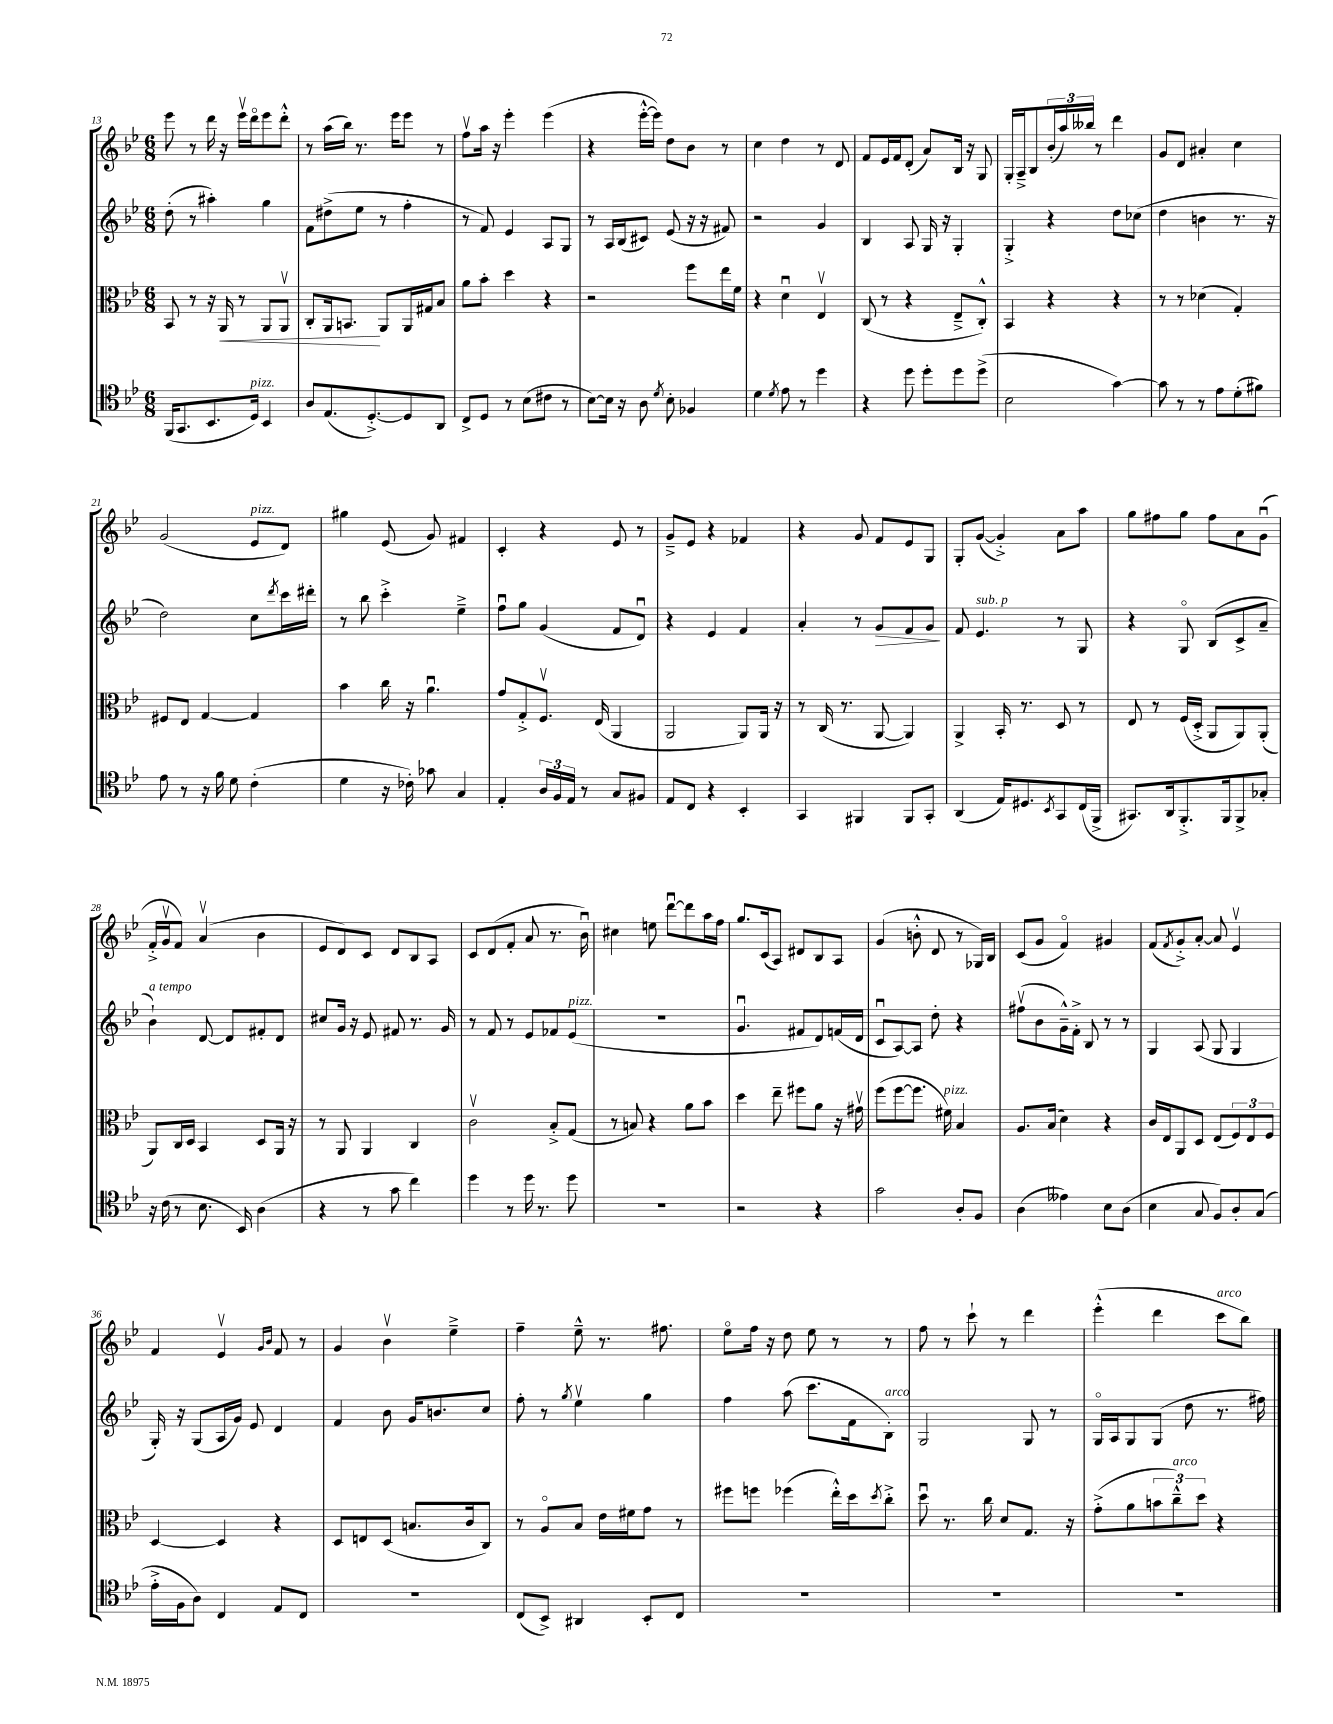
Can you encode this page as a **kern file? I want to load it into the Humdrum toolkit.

**kern	**kern	**kern	**kern
*staff4	*staff3	*staff2	*staff1
*clefC4	*clefC3	*clefG2	*clefG2
*k[b-e-]	*k[b-e-]	*k[b-e-]	*k[b-e-]
*M6/8	*M6/8	*M6/8	*M6/8
(16FF	8BB-	(8dd'	8eee-
8.GG	.	.	.
.	8r	8r	8r
8.BB-	16r	4aa#')	16ddd
.	16AA	.	16r
.	8r	.	16eee-v
16D)	.	.	16dddo
4BB-	8AA	4gg	8eee-
.	8AAv	.	8ddd'^^
=	=	=	=
8A	8C'	8f	8r
(8.E-	16AA	(8dd#^	(16aa
.	8.BB	.	16bb-)
.	.	8ee-	8.r
[8.D'^)	.	.	.
.	8AA	8r	.
.	.	.	16eee-
8D]	16AA	4ff'	8eee-
.	16G#	.	.
8AA	8B-	.	8r
=	=	=	=
8C^	8a	8r	8ffv
8D	8b-'	8f)	16aa
.	.	.	16r
8r	4dd	4e-	4eee-'
(8B-	.	.	.
8c#	4r	8A	(4eee-
8r	.	8G	.
=	=	=	=
[8B-)	2r	8r	4r
16B-]	.	16A	.
16r	.	(16B-	.
8A	.	8c#)	[16eee-'^^
.	.	.	16eee-])
8qd	.	.	.
8B-'	.	(8e-	8dd
4F-	8ff	16r	8b-
.	.	16r	.
.	16ee-	8f#)	8r
.	16f	.	.
=	=	=	=
4d	4r	2r	4cc
8qd	.	.	.
8e-	4du	.	4dd
8r	.	.	.
4dd	4E-v	4g	8r
.	.	.	8d
=	=	=	=
4r	(8C	4B-	8f
.	8r	.	16e-
.	.	.	16f
8dd	4r	8A	(8d'
8dd'	.	16G	8a)
.	.	16r	.
8dd	8E-~^	4G'	16B-
.	.	.	16r
(8dd^	8C'^^)	.	8G
=	=	=	=
2B-	4BB-	4G'^	16G'
.	.	.	16A~^
.	.	.	8B-
.	4r	4r	(24b-'
.	.	.	24aa)
.	.	.	24bb--
.	.	.	8r
[4g)	4r	8dd	4ddd
.	.	(8cc-	.
=	=	=	=
8g]	8r	4dd	8g
8r	8r	.	8d
8r	(4d-	4b	4a#'
8e-	.	.	.
(8d'	4G')	8.r	4cc
8f#)	.	.	.
.	.	16r	.
=	=	=	=
8e-	8F#	2dd)	(2g
8r	8E-	.	.
16r	[4G	.	.
16f	.	.	.
8d	.	.	.
(4c'	4G]	8cc	8e-
.	.	8qddd	.
.	.	16ccc	8d)
.	.	16ddd#'	.
=	=	=	=
4d	4b-	8r	4gg#
.	.	8bb-	.
16r	16cc	4ccc'^	(8e-
16c-')	16r	.	.
8g-	4.au	.	8g)
4G	.	4ee-~^	4f#
=	=	=	=
4E-'	8g	8ffu	4c'
.	8G'^	8gg	.
24A	8.Fv	(4g	4r
24F	.	.	.
24E-	.	.	.
8r	.	.	.
.	(16E-	.	.
8G	4AA	8f	8e-
8F#	.	8du)	8r
=	=	=	=
8E-	2AA	4r	8g~^
8C	.	.	8e-
4r	.	4e-	4r
4BB-'	8AA)	4f	4f-
.	16AA	.	.
.	16r	.	.
=	=	=	=
4GG	8r	4a'	4r
.	(16C	.	.
.	8.r	.	.
4FF#	.	8r	8g
.	[8AA	8g	8f
8FF#	4AA])	8f	8e-
8GG'	.	8g	8G
=	=	=	=
(4AA	4AA^	8f	8G'
.	.	4.e-	([8g
16E-)	16BB-'	.	4g'^])
8.D#	8.r	.	.
8qBB-	.	.	.
8GG	8D	8r	8a
(16C	8r	8G	8aa
16FF^	.	.	.
=	=	=	=
8.GG#)	8E-	4r	8gg
.	8r	.	8ff#
16AA	.	.	.
8.FF'^	(16F	8Go	8gg
.	16D'^	.	.
.	8AA	(8B-	8ff#
16FF	.	.	.
8FF^	8AA)	8c^	8a
8G-'	(8AA'	8a~	(8gu
=	=	=	=
16r	8AA)	4b-`)	16f'^
(16c	.	.	16gv
8r	16C	.	8f)
.	16D	.	.
8.B-	4BB-	[8d	(4av
.	.	8d]	.
16BB-)	.	.	.
(4A	8D	8f#'	4b-
.	16AA	8d	.
.	16r	.	.
=	=	=	=
4r	8r	8cc#	8e-
.	8AA	16g	8d)
.	.	16r	.
8r	4AA	8e-	8c
8g	.	8f#	8d
4cc)	4C	8.r	8B-
.	.	.	8A
.	.	16g	.
=	=	=	=
4dd	2cv	8r	8c
.	.	8f	(8d
8r	.	8r	8f'
16dd	.	8e-	8a
8.r	.	.	.
.	8B-'^	8f-	8.r
8dd	(8G	(8e-	.
.	.	.	16b-u)
=	=	=	=
2.r	8r	2.r	4cc#
.	8B)	.	.
.	4r	.	8ee
.	.	.	[8dddu
.	8a	.	8ddd]
.	8b-	.	16aa
.	.	.	16ff
=	=	=	=
2r	4dd	4.gu	8.gg
.	.	.	(16c
.	8ee-~	.	8A)
.	8ff#	8f#	8d#
4r	8a	8d)	8B-
.	16r	(16f	8A
.	16g#v	16d	.
=	=	=	=
2g	(8ff	8cu	(4g
.	[8ff	[8A)	.
.	8.ff]	8A]	8b'^^
.	.	8dd'	8d
.	16f#)	.	.
8A'	4B-	4r	8r
8F	.	.	16G-)
.	.	.	16B-
=	=	=	=
(4A	8.A	(8ff#v	(8c
.	.	8b-	8g
.	(16B-	.	.
4e--)	4d)	16g~^^)	4fo)
.	.	16f'^	.
.	.	8B-	.
8B-	4r	8r	4g#
(8A	.	8r	.
=	=	=	=
4B-	16c	4G	(8f
.	16E-	.	.
.	.	.	8qf
.	8AA	.	8g'^)
8G	8D	(8A	[8a'
8F)	(8E-	8G	8a]
8A'	12F)	4G	4e-v
.	12E-	.	.
(8G	.	.	.
.	12F	.	.
=	=	=	=
16e-'^	[4D	16G')	4f
16F	.	16r	.
8A)	.	(8G	.
4C	4D]	16A	4e-v
.	.	16g)	.
.	.	8e-	.
.	.	.	16qqg
.	.	.	16qqb-
8E-	4r	4d	8f
8C	.	.	8r
=	=	=	=
2.r	8D	4f	4g
.	8E	.	.
.	(8D	8b-	4b-v
.	8.B	16g	.
.	.	8.b	.
.	.	.	4ee-~^
.	16c	.	.
.	8C)	8cc	.
=	=	=	=
(8C	8r	8ff'	4ff~
8BB-^)	8Ao	8r	.
.	.	8qgg	.
4AA#	8B-	4ee-v	8ee-~^^
.	16e-	.	8.r
.	16f#	.	.
8BB-'	8g	4gg	.
.	.	.	8.ff#
8C	8r	.	.
=	=	=	=
2.r	8ff#	4ff	8ee-o
.	8ff	.	16ff
.	.	.	16r
.	(4ff-	(8aa	8dd
.	.	8.ccc	8ee-
.	16ee-'^^)	.	8r
.	16dd	16f	.
.	8qdd	.	.
.	8cc'^	8B-')	8r
=	=	=	=
2.r	8ddu	2G	8ff
.	8.r	.	8r
.	.	.	8ccc`
.	16cc	.	.
.	8d	.	8r
.	8.G	8G	4ddd
.	.	8r	.
.	16r	.	.
=	=	=	=
2.r	(8g'^	16Go	(4eee-'^^
.	.	16A	.
.	8a	8G	.
.	12b	(8G	4ddd
.	12cc~^^)	.	.
.	.	8dd	.
.	12dd	.	.
.	4r	8.r	8ccc
.	.	.	8bb-)
.	.	16ff#)	.
==	==	==	==
*-	*-	*-	*-
